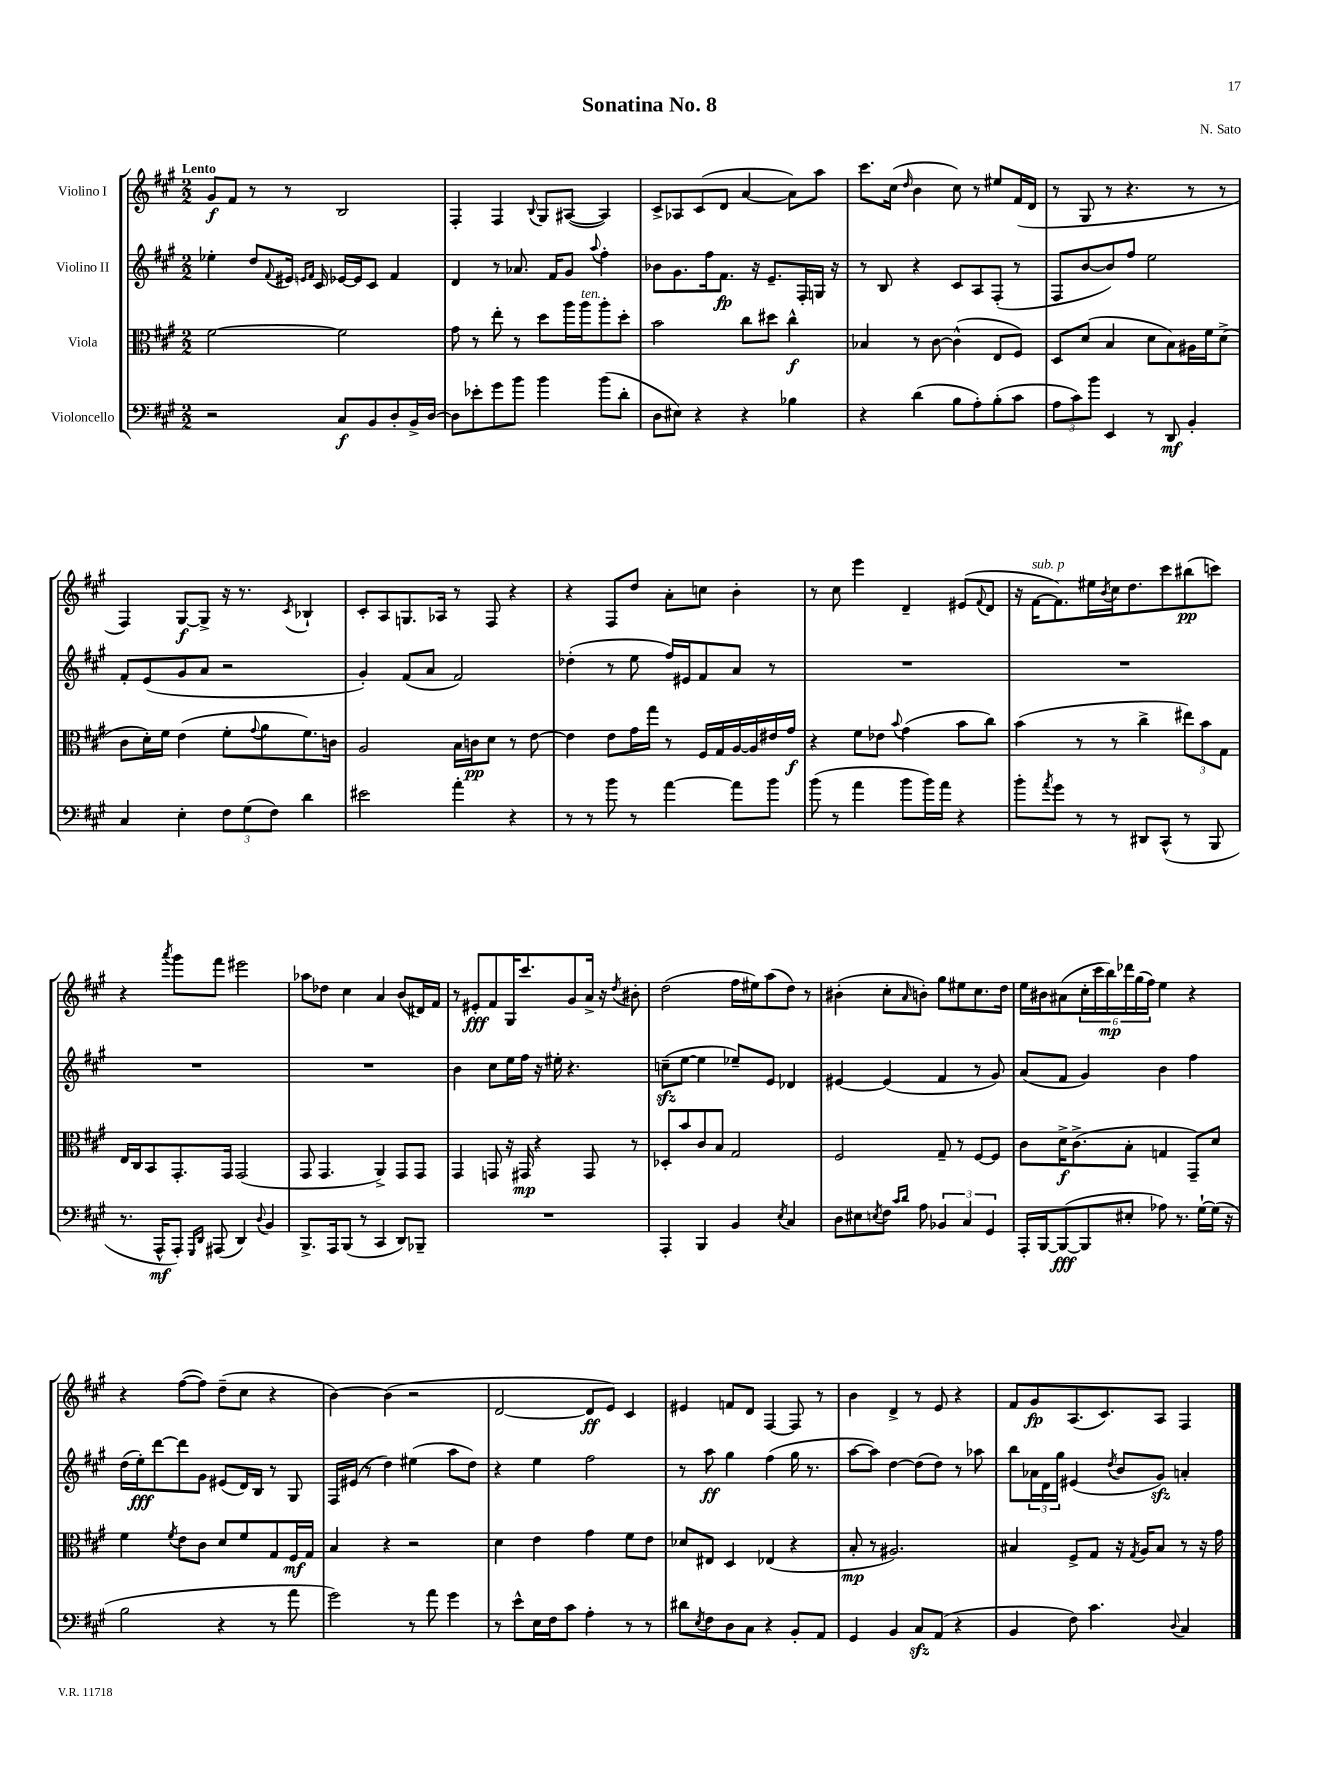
\header { title = "Sonatina No. 8" composer = "N. Sato" }
<<
\new StaffGroup <<
\new Staff = "s0" \with { instrumentName = "Violino I" } {
    \clef treble \key a \major \numericTimeSignature \time 2/2 \tempo "Lento"
    gis'8\f fis'8 r8 r8 b2 |
    fis4-. fis4 \appoggiatura { b8 } gis8 ais8~( ais4) |
    cis'8-> aes8 cis'8( d'8 a'4~ a'8) a''8 |
    cis'''8. cis''16( \grace { d''16 } b'4 cis''8) r8 eis''8 fis'16( d'16 |
    r8 gis8 r8 r4. r8 r8 |
    fis4) gis8~\f gis8-> r16 r8. \acciaccatura { cis'8 } bes4-! |
    cis'8-. a8 g8. aes16 r8 fis8 r4 |
    r4 fis8 d''8 a'8-. c''8 b'4-. |
    r8 cis''8 e'''4 d'4-- eis'8( \appoggiatura { fis'8 } d'8 |
    r16 fis'16~^\markup { \italic "sub. p" } fis'8.) eis''16 \acciaccatura { b'8 } cis''16 d''8. cis'''8 bis''8\pp( c'''8) |
    r4 \acciaccatura { a'''8 } gis'''8 fis'''8 eis'''2 |
    aes''8 des''8 cis''4 a'4 b'8( dis'16) fis'16 |
    r8 eis'8-.\fff fis'8 gis16 cis'''8. gis'8 a'16-> r16 \acciaccatura { d''8 } bis'8-. |
    d''2( fis''16 eis''16) a''8( d''8) r8 |
    bis'4-.( cis''8-. \grace { a'16 } b'8-.) gis''8 eis''8 cis''8. d''16 |
    e''16 bis'16 ais'8( \tuplet 6/4 { cis''16-. cis'''16 b''16\mp) des'''16 gis''16( fis''16) } e''4 r4 |
    r4 fis''8~( fis''8) d''8--( cis''8 r4 |
    b'4~) b'4( r2 |
    d'2~ d'8\ff e'8) cis'4 |
    eis'4 f'8 d'8 fis4~ fis8 r8 |
    b'4 d'4-> r8 e'8 r4 |
    fis'8 gis'8\fp a8.( cis'8.) a8 fis4 \bar "|." |
}
\new Staff = "s1" \with { instrumentName = "Violino II" } {
    \clef treble \key a \major \numericTimeSignature \time 2/2
    ees''4-. d''8 \appoggiatura { fis'8 } eis'16 \grace { e'16 fis'16 } cis'16 ees'16~ ees'16 cis'8 fis'4 |
    d'4 r8 aes'8. fis'16 gis'8 \appoggiatura { a''8 } fis''4-. |
    bes'8 gis'8. fis''16 fis'8.\fp r16 e'8.-- fis16-. g16 r16 |
    r8 b8 r4 cis'8 a8 fis8-.( r8 |
    fis8 b'8~ b'8) fis''8 e''2 |
    fis'8-. e'8( gis'8 a'8 r2 |
    gis'4-.) fis'8( a'8 fis'2) |
    des''4-.( r8 e''8 fis''16) eis'16 fis'8 a'8 r8 |
    R1 |
    R1 |
    R1 |
    R1 |
    b'4 cis''8 e''16 fis''16 r16 eis''16-. r4. |
    c''8--\sfz( e''8~ e''4 ees''8--) e'8 des'4 |
    eis'4~ eis'4( fis'4 r8 gis'8) |
    a'8( fis'8 gis'4) b'4 fis''4 |
    d''16( e''16-.\fff) d'''8~ d'''8 gis'8 eis'8( d'16) b16 r8 gis8 |
    fis16 eis'16( r8 d''4) eis''4( a''8 d''8) |
    r4 e''4 fis''2 |
    r8 a''8\ff gis''4 fis''4( gis''16 r8. |
    a''8~ a''8) d''4~ d''8( d''8) r8 aes''8 |
    b''8 \tuplet 3/2 { aes'16 d'16 gis''16 } eis'4( \acciaccatura { d''8 } b'8 gis'8\sfz) a'4-. \bar "|." |
}
\new Staff = "s2" \with { instrumentName = "Viola" } {
    \clef alto \key a \major \numericTimeSignature \time 2/2
    fis'2~ fis'2 |
    gis'8 r8 e''8-. r8 d''8 a''16 a''16^\markup { \italic "ten." } a''8-. d''8-. |
    b'2 cis''8 dis''8 cis''4-^\f |
    bes4 r8 cis'8~ cis'4-^( e8 fis8) |
    d8 d'8( b4 d'8 b8) ais16 fis'16 d'8->( |
    cis'8 d'16-.) fis'16 e'4( fis'8-. \appoggiatura { gis'8 } a'8 fis'8.) c'16 |
    a2 b16 c'16\pp d'8 r8 e'8~ |
    e'4 e'8 gis'16 gis''16 r8 fis16 gis16 a16~ a16 eis'16 gis'16\f |
    r4 fis'8 ees'8 \appoggiatura { b'8 } gis'4( b'8 cis''8) |
    b'4( r8 r8 cis''4-> \tuplet 3/2 { eis''8) b'8 gis8 } |
    e16 cis16 b,8 gis,8.-. gis,16 gis,2( |
    gis,8 gis,4. a,4->) gis,8 gis,8 |
    gis,4 g,8 r16 gis,16\mp r4 gis,8 r8 |
    des8-. b'8 cis'8 b8 gis2 |
    fis2 gis8-- r8 fis8~ fis8 |
    cis'8 d'16->\f cis'8.->( b8-. g4 gis,8--) d'8 |
    fis'4 \acciaccatura { fis'8 } e'8 cis'8 d'8 fis'8 gis8 fis16\mf gis16 |
    b4 r4 r2 |
    d'4 e'4 gis'4 fis'8 e'8 |
    des'8 eis8 d4 ees4( r4 |
    b8-.\mp r8 ais2.) |
    bis4 fis8-> gis8 r16 \acciaccatura { gis8 } a16 bis8 r8 r16 gis'16 \bar "|." |
}
\new Staff = "s3" \with { instrumentName = "Violoncello" } {
    \clef bass \key a \major \numericTimeSignature \time 2/2
    r2 cis8\f b,8 d8-. b,16-> d16~ |
    d8 ees'8-. gis'8 b'8 b'4 b'8( d'8-. |
    d8 eis8) r4 r4 bes4 |
    r4 d'4( b8 a8-.) b8-.( cis'8 |
    \tuplet 3/2 { a8 cis'8) b'8 } e,4 r8 d,8\mf b,4-. |
    cis4 e4-. \tuplet 3/2 { fis8 gis8( fis8) } d'4 |
    eis'2 a'4-. r4 |
    r8 r8 b'8 r8 a'4~ a'8 b'8 |
    b'8( r8 a'4 b'8 b'16) a'16 r4 |
    b'8-. \acciaccatura { a'8 } gis'8 r8 r8 dis,8 cis,8-^( r8 b,,8 |
    r8. a,,16-^\mf a,,8-.) \grace { gis,,16 d,16 } ais,,8( d,4) \appoggiatura { d8 } b,4 |
    b,,8.-> a,,16 b,,8( r8 cis,4 d,8) bes,,8-- |
    R1 |
    a,,4-. b,,4 b,4 \acciaccatura { e8 } cis4 |
    d8 eis8 \acciaccatura { e8 } fis8 \grace { cis'16 d'16 } a8 \tuplet 3/2 { bes,4 cis4 gis,4 } |
    a,,16-. b,,16~ b,,8~\fff( b,,8 eis8-. aes8) r8. gis16~-! gis16( r16 |
    b2 r4 r8 a'8 |
    gis'2) r8 a'8 gis'4 |
    r8 e'8-^ e16 fis16 cis'8 a4-. r8 r8 |
    dis'8 \acciaccatura { e8 } fis8 d8 cis8 r4 b,8-. a,8 |
    gis,4 b,4 cis8\sfz a,8( r4 |
    b,4 fis8) cis'4. \appoggiatura { d8 } cis4 \bar "|." |
}
>>
>>
\layout { \context { \Score \remove "Bar_number_engraver" } }
